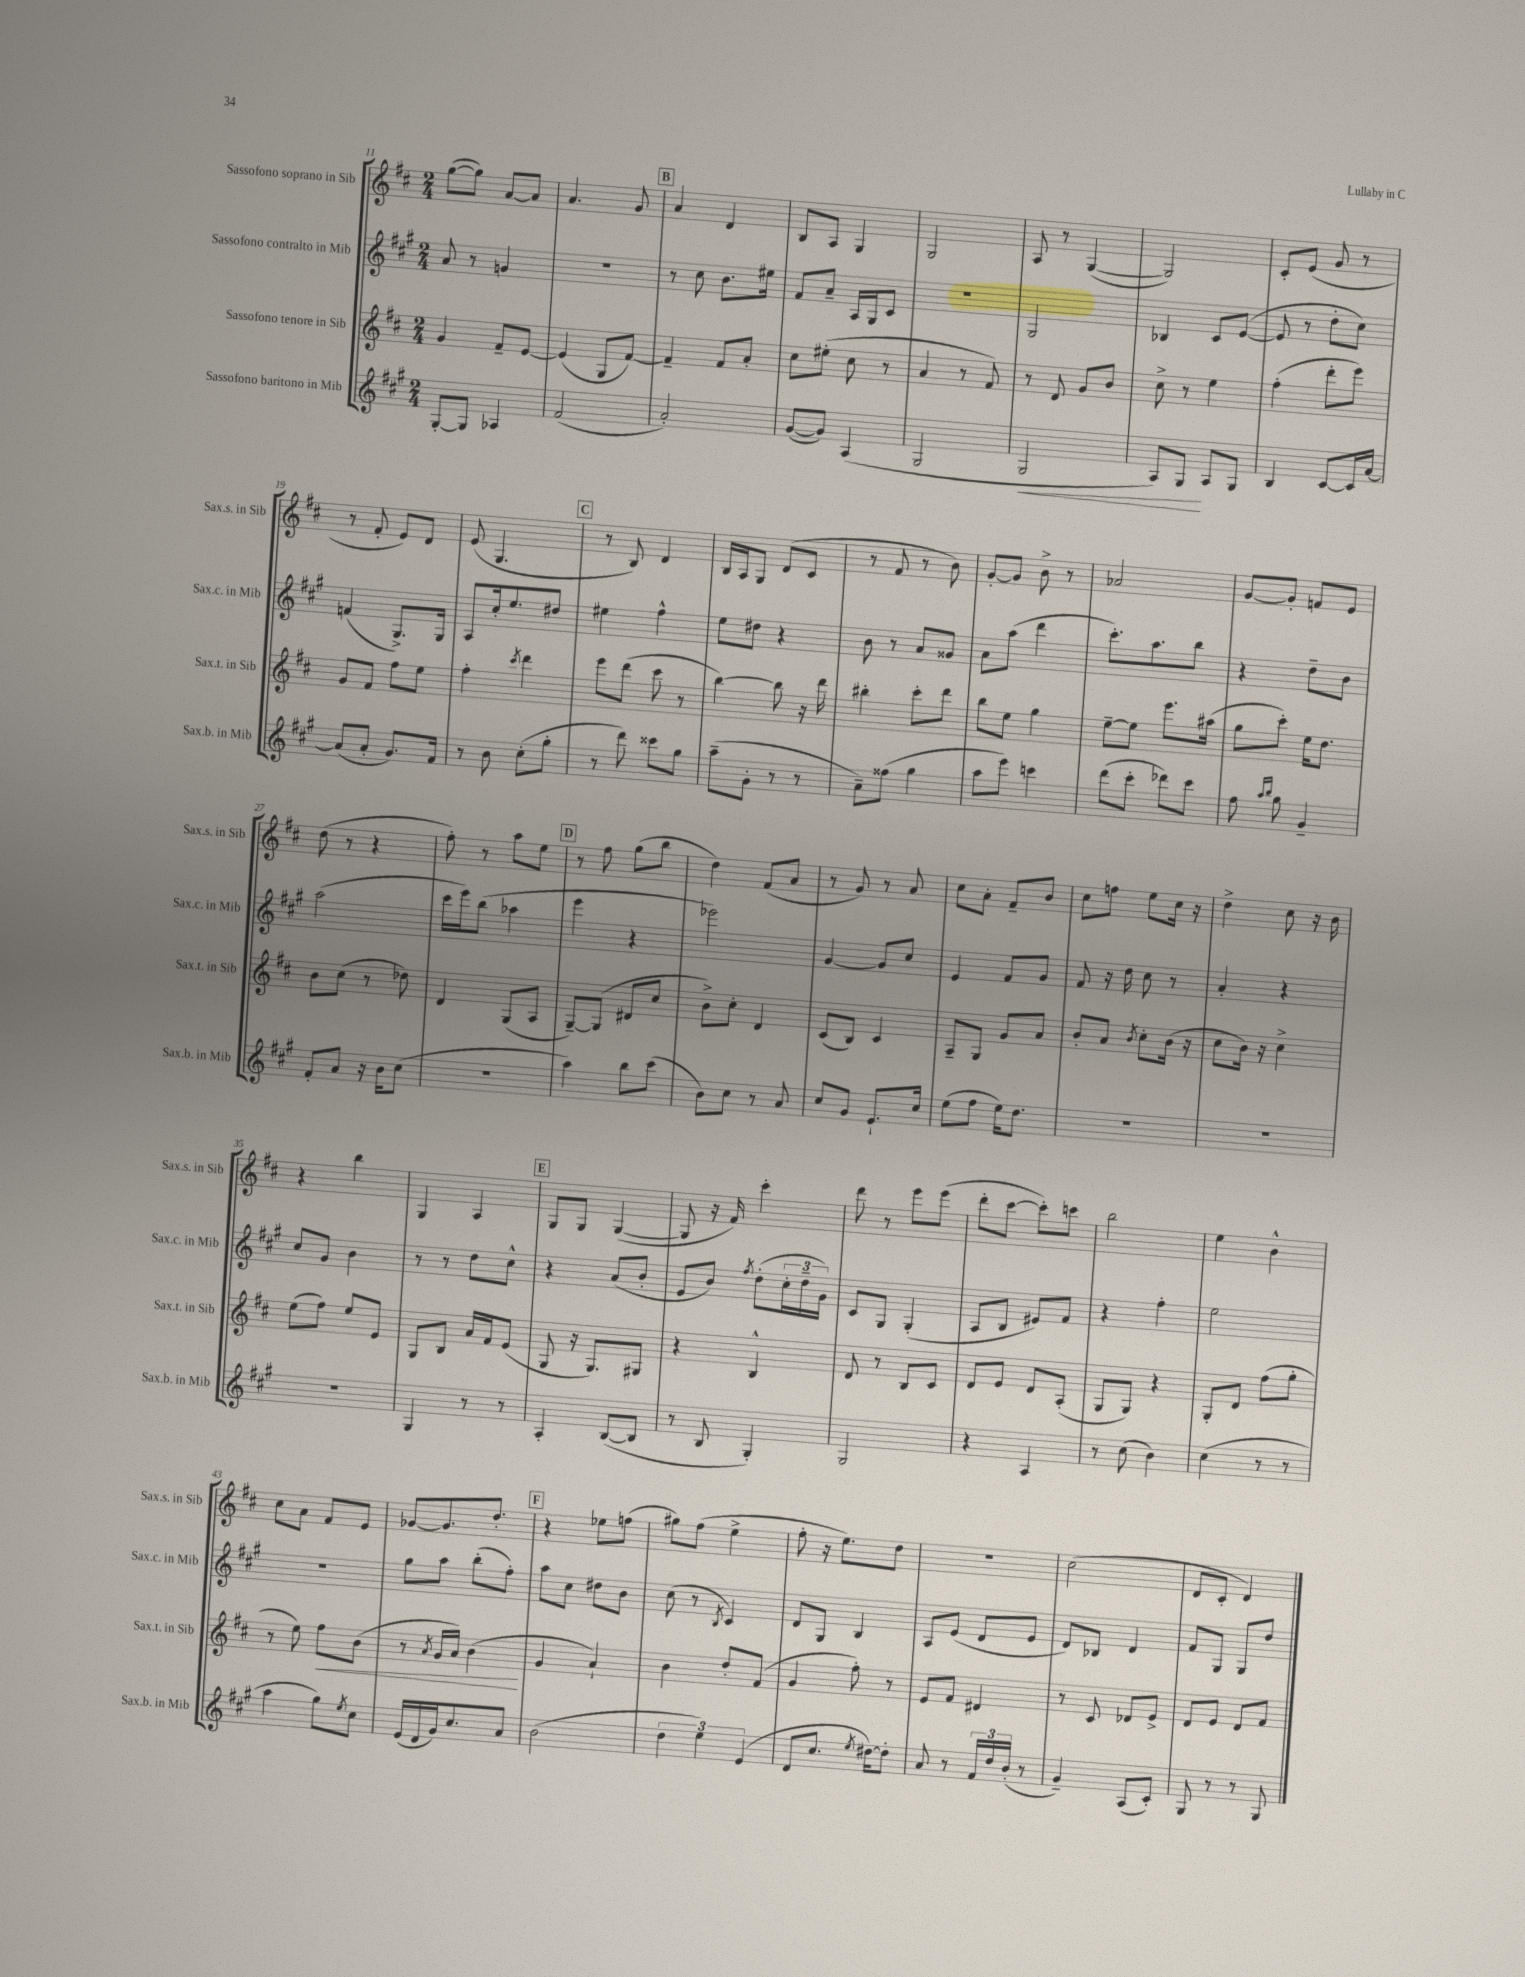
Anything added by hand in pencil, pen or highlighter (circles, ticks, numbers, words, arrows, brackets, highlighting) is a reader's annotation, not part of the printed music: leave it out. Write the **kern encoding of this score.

**kern	**kern	**kern	**kern
*staff4	*staff3	*staff2	*staff1
*clefG2	*clefG2	*clefG2	*clefG2
*k[f#c#g#]	*k[f#c#]	*k[f#c#g#]	*k[f#c#]
*M2/4	*M2/4	*M2/4	*M2/4
[8G#'	4g	8a	([8gg
8G#]	.	8r	8gg])
4A-	8f#~	4g	[8a
.	[8e	.	8a]
=	=	=	=
(2f#	(4e]	2r	4.a
.	8G	.	.
.	[8f#)	.	8g
=	=	=	=
2a')	4f#~]	8r	4a
.	.	8cc#	.
.	8f#	8.b	4d
.	8a'	.	.
.	.	16ee#	.
=	=	=	=
([8g#	8cc#	8f#	8B
8g#])	(8ee#'	8a~	8A
(4A	8cc#	16A	4G
.	.	16G#	.
.	8r	8c#	.
=	=	=	=
2G#	4a	2r	2G
.	8r	.	.
.	8f#)	.	.
=	=	=	=
2G#	8r	2G#	8A
.	8d	.	8r
.	8g	.	([4G
.	8b	.	.
=	=	=	=
8A)	8cc#^	4B-	2G])
8G#	8r	.	.
8A	4ee	8c#	.
8G#	.	([8e	.
=	=	=	=
4B	(4ff#'	8e]	8c#'
.	.	8r	(8e
[8c#	8ddd'	8dd'	8g
16c#]	8eee)	8cc#)	8r
[16a	.	.	.
=	=	=	=
(8a]	8g	(4f	8r
8a'	8f#	.	8f#'
8.g#)	8ff#	8.G#^)	8e)
.	8ee	.	8d
16f#	.	16G#	.
=	=	=	=
8r	4ff#'	8A	(8e
8b	.	16cc#'	4.G
.	.	8.ee	.
.	8qccc#	.	.
(8cc#'	4ddd	.	.
8gg#'	.	8dd#	.
=	=	=	=
8r	8eee	4ee#	8r
8ddd)	(8ddd	.	8B)
8ccc##	8ccc#	4ff#^^	4d
8gg#	8r	.	.
=	=	=	=
(8aa~	[4bb)	8ee	16B
.	.	.	16A
8g#'	.	8dd#	8G
8r	8bb]	4r	(8d
8r	16r	.	8c#
.	16ddd	.	.
=	=	=	=
8a~)	4bb#'	8b	8r
(8ff##	.	8r	8f#
4gg#	8ccc#'	8a	8r
.	8ddd	8g##	8b)
=	=	=	=
8aa	8bb	8a	[8g'
8eee)	8ee	(8aa	8g]
4ccc	4gg	4ddd	8b^
.	.	.	8r
=	=	=	=
(8ddd	[8ee~	8.ccc#')	2a-
8ccc#'	8ee]	.	.
.	.	8.aa	.
8ddd-)	8.eee	.	.
8ccc#	.	8bb	.
.	(16aa#	.	.
=	=	=	=
8ff#	8gg	4r	[8g
16qqaa	.	.	.
16qqbb	.	.	.
8gg#	8ccc#')	.	8g']
4g#~	16ee	8dd~	8f
.	8.dd	.	.
.	.	8b	8e
=	=	=	=
8f#'	8b	(2aa	(8dd
8a	(8cc#	.	8r
16r	8r	.	4r
16b	.	.	.
(8cc#	8dd-)	.	.
=	=	=	=
2r	4d	16ccc#	8ff#')
.	.	16eee)	.
.	.	(8bb	8r
.	(8G	4aa-	8aa
.	8A	.	8ee
=	=	=	=
4aa)	[8G~)	4eee	8r
.	(8G]	.	8ff#
8bb	8d#	4r	(8gg
(8ccc#	8cc#	.	8bb
=	=	=	=
8b)	8b^)	2eee-)	4dd)
8cc#	8cc#'	.	.
8r	4d	.	(8f#
8a	.	.	8a
=	=	=	=
8cc#	(8c#	[4g#	8r
8g#	8B)	.	8g)
8.e`	4c#	8g#]	8r
.	.	8cc#	8a
16cc#	.	.	.
=	=	=	=
(8ee	8A~	4e	8cc#
8ff#	8G	.	8a'
16ee)	8g	8f#	8f#~
8.dd	.	.	.
.	8a	8g#	8b
=	=	=	=
2r	8b'	8f#	8cc#
.	8a	16r	8ff
.	.	16dd	.
.	8qb	.	.
.	8cc#'	8cc#	8ee
.	(16b	8r	16cc#
.	16r	.	16r
=	=	=	=
2r	8cc#	4a'	4dd^
.	16b)	.	.
.	16r	.	.
.	4cc#^	4r	8cc#
.	.	.	16r
.	.	.	16b
=	=	=	=
2r	(8ee	8cc#	4r
.	8ff#)	8g#	.
.	8ee	4b	4bb
.	8e	.	.
=	=	=	=
4G#	8G	8r	4G
.	8B	8r	.
8r	16a	8dd	4A
.	16f#	.	.
8r	(8e	8cc#^^	.
=	=	=	=
4A'	8G	4r	8G
.	16r	.	8G
.	8.G)	.	.
([8B	.	(8a	([4G
8B]	8G#	8b'	.
=	=	=	=
8r	4r	8e	8G]
8B	.	8b)	16r
.	.	.	16f#)
.	.	8qff#	.
4G#')	4B^^	(8dd'	4ccc#'
.	.	24cc#'	.
.	.	24dd~	.
.	.	24g#)	.
=	=	=	=
2G#	8d	8c#	8ddd
.	8r	8G#	8r
.	8B	(4G#'	8eee
.	8c#	.	(8eee
=	=	=	=
4r	8d	8A	8ddd'
.	8e	8B	[8ccc#
4A	8d	8e#)	8ccc#'])
.	(8A'	8f#	8ccc
=	=	=	=
8r	8G	4r	2bb
(8cc#	8G)	.	.
4b)	4r	4ff#'	.
=	=	=	=
(4cc#	8G'	2ee	4ee
.	8d	.	.
8r	(8ff#	.	4b^^
8r	8gg'	.	.
=	=	=	=
4aa	8r	2r	8cc#
.	8ee)	.	8a
8gg#)	8ff#	.	8f#
8qee	.	.	.
8cc#	(8b	.	8e
=	=	=	=
(16e	8r	8gg#	[8g-
16d	.	.	.
.	8qa	.	.
16g#)	16g	8aa	8.g-]
8.cc#	16a)	.	.
.	(4b	(8bb'	.
.	.	.	8.dd'
8a	.	8ff#')	.
=	=	=	=
(2b	4g	8aa	4r
.	.	8cc#	.
.	4a`)	8dd#	8ee-
.	.	8b	(8ff
=	=	=	=
6dd	4b	(8cc#	8gg#)
.	.	8r	(8ff#
6ee)	.	.	.
.	.	8qB	.
.	8dd'	4c#)	4ee^
(6e	.	.	.
.	(8f#	.	.
=	=	=	=
8d	4g	8d	8ff#'
8.cc#	.	8G#	16r
.	.	.	8.ee)
.	8ff#')	4B	.
8qee	.	.	.
[16dd#)	.	.	.
8dd#']	8r	.	8dd
=	=	=	=
8a	8e	8A	2r
8r	8f#	(8e	.
24f#	4d#	8d	.
24dd	.	.	.
(24b'	.	.	.
8r	.	8e	.
=	=	=	=
4g#~)	8r	8d)	(2cc#
.	8c#	8B-	.
(8A	8d-	4d	.
8c#')	8e^	.	.
=	=	=	=
8G#	8d	8f#	8d
8r	8e	8G#	8c#'
8r	8d	8G#	4d)
8G#	8f#	8dd	.
==	==	==	==
*-	*-	*-	*-
